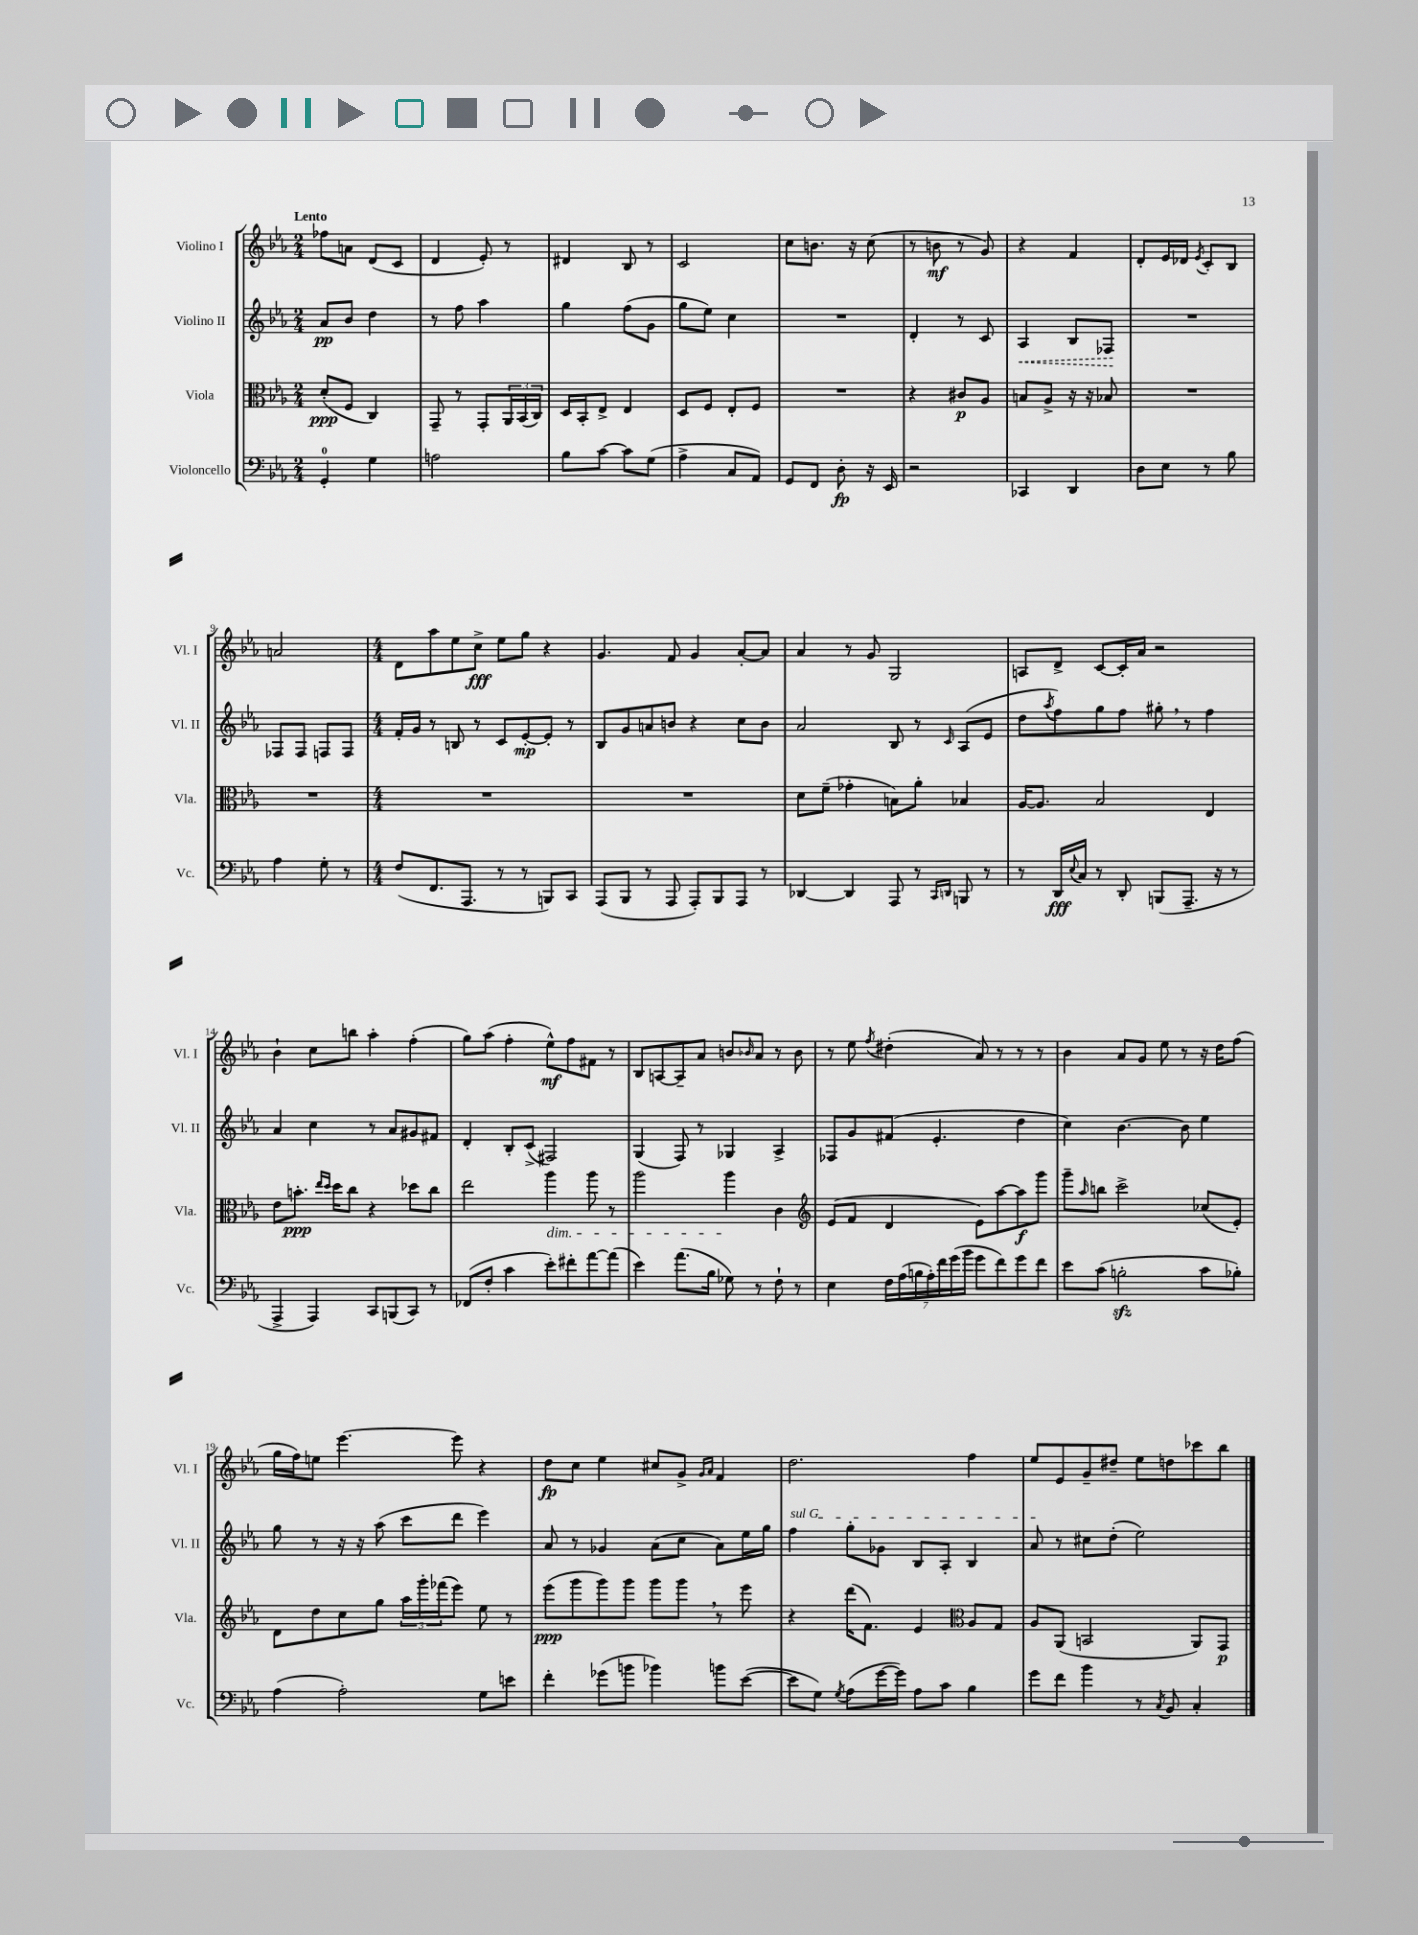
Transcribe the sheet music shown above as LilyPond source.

<<
\new StaffGroup <<
\new Staff = "s0" \with { instrumentName = "Violino I" shortInstrumentName = "Vl. I" } {
    \clef treble \key ees \major \numericTimeSignature \time 2/4 \tempo "Lento"
    fes''8 a'8 d'8( c'8 |
    d'4 ees'8-.) r8 |
    dis'4 bes8 r8 |
    c'2 |
    c''8 b'8. r16 c''8( |
    r8 b'8\mf r8 g'8) |
    r4 f'4 |
    d'8-. ees'16 des'16 \acciaccatura { ees'8 } c'8-. bes8 |
    a'2 |
    \numericTimeSignature \time 4/4 d'8 aes''8 ees''8 c''8->\fff ees''8 g''8 r4 |
    g'4. f'8 g'4 aes'8~-. aes'8 |
    aes'4 r8 g'8 g2 |
    a8 d'8-> c'8~ c'16-. aes'16 r2 |
    bes'4-! c''8 b''8 aes''4-. f''4-.( |
    g''8) aes''8( f''4-. ees''8-^\mf) f''8 fis'8 r8 |
    bes8 a8~ a8-- aes'8 b'8 \grace { bes'16 } aes'8 r8 bes'8 |
    r8 ees''8 \acciaccatura { f''8 } dis''4-.( aes'8) r8 r8 r8 |
    bes'4 aes'8 g'8 ees''8 r8 r16 d''16 f''8( |
    g''16 f''16) e''8 ees'''4.~ ees'''8 r4 |
    d''8\fp c''8 ees''4 cis''8 g'8-> \grace { g'16 aes'16 } f'4 |
    d''2. f''4 |
    ees''8 ees'8 g'8-- dis''8-- ees''8 d''8 ces'''8 bes''8 \bar "|." |
}
\new Staff = "s1" \with { instrumentName = "Violino II" shortInstrumentName = "Vl. II" } {
    \clef treble \key ees \major \numericTimeSignature \time 2/4
    aes'8\pp bes'8 d''4 |
    r8 f''8 aes''4 |
    g''4 f''8( g'8 |
    g''8 ees''8) c''4 |
    R2 |
    d'4-. r8 c'8 |
    \once \override Hairpin.style = #'dashed-line aes4\< bes8 fes8\! |
    R2 |
    fes8 fes8 f8 f8 |
    \numericTimeSignature \time 4/4 f'16-. g'16 r8 b8 r8 c'8 ees'8~-.\mp ees'8-. r8 |
    bes8 g'8 a'8 b'8 r4 c''8 b'8 |
    aes'2 bes8 r8 \grace { c'16 } aes8( ees'8 |
    d''8 \acciaccatura { aes''8 } f''8) g''8 f''8 gis''8-. \breathe r8 f''4 |
    aes'4 c''4 r8 aes'8 gis'8 fis'8 |
    d'4-. bes8-. c'8->( fis2) |
    g4( f8) r8 ges4 aes4-> |
    fes8 g'8 fis'8( ees'4.-. d''4 |
    c''4) bes'4.~ bes'8 ees''4 |
    g''8 r8 r16 r16 aes''8( c'''8 d'''8 ees'''4) |
    aes'8 r8 ges'4 aes'8( c''8 aes'8) ees''16 g''16 |
    \once \override TextSpanner.bound-details.left.text = \markup { \italic "sul G" } f''4\startTextSpan g''8-. ges'8 bes8 aes8-. bes4 |
    aes'8\stopTextSpan r8 cis''8 d''8-.( ees''2) \bar "|." |
}
\new Staff = "s2" \with { instrumentName = "Viola" shortInstrumentName = "Vla." } {
    \clef alto \key ees \major \numericTimeSignature \time 2/4
    d'8-.\ppp( f8 c4) |
    g,8-- r8 g,8-. \tuplet 3/2 { aes,16 bes,16( c16) } |
    d16 bes,16-. ees8-> ees4 |
    d8 f8 ees8-. f8 |
    R2 |
    r4 cis'8\p aes8 |
    b8 aes8-> r16 r16 bes8 |
    R2 |
    R2 |
    \numericTimeSignature \time 4/4 R1 |
    R1 |
    d'8 f'8--( ges'4-. b8) aes'8-. bes4 |
    aes16~ aes8. bes2 ees4 |
    ees'8 b'8.-.\ppp \grace { ees''16 d''16 } d''16 c''8 r4 des''8 c''8 |
    ees''2 aes''4\dim aes''8 r8 |
    aes''2 aes''4\! c'4 |
    \clef treble ees'8( f'8 d'4 ees'8) aes''8~ aes''8\f g'''8 |
    g'''8-- \grace { aes''16 } b''8 c'''2-> ces''8( ees'8-.) |
    d'8 d''8 c''8 g''8 \tuplet 3/2 { aes''16 g'''16-. fes'''16( } ees'''8) ees''8 r8 |
    ees'''8\ppp( g'''8 g'''8) g'''8 g'''8 g'''8 \breathe r8 ees'''8 |
    r4 d'''16( f'8.) ees'4 \clef alto aes8 g8 |
    aes8 aes,8( b,2 aes,8) g,8\p \bar "|." |
}
\new Staff = "s3" \with { instrumentName = "Violoncello" shortInstrumentName = "Vc." } {
    \clef bass \key ees \major \numericTimeSignature \time 2/4
    g,4-0-. g4 |
    a2 |
    bes8 c'8~ c'8 g8( |
    aes4-> c8 aes,8) |
    g,8 f,8 d8-.\fp r16 ees,16 |
    r2 |
    ces,4 d,4 |
    d8 ees8 r8 bes8 |
    aes4 g8-. r8 |
    \numericTimeSignature \time 4/4 f8( f,8. aes,,8. r8 r8 b,,8) c,8 |
    aes,,8( bes,,8 r8 aes,,8 aes,,8-.) bes,,8 aes,,8 r8 |
    des,4~ des,4 aes,,8 r8 \grace { c,16 d,16 } b,,8 r8 |
    r8 d,16\fff \appoggiatura { ees8 } c16 r8 d,8-. b,,8( aes,,8.-- r16 r8 |
    aes,,4-> aes,,4) c,8 b,,8( c,8) r8 |
    fes,8( f8-. c'4 ees'8-.) fis'8-. aes'8~ aes'8( |
    ees'4) aes'8.( bes16 ges8) r8 f8-! r8 |
    ees4 \tuplet 7/4 { f16 aes16( b16 aes16-.) f'16 g'16( bes'16 } g'8 f'8) g'8 f'8 |
    ees'8 c'8( b2-.\sfz c'8 bes8-.) |
    aes4( aes2-.) g8 e'8 |
    f'4-. ges'8( b'8 bes'4) b'8 ees'8~( |
    ees'8 g8) \acciaccatura { g8 } aes8( g'16~ g'16) aes8 c'8 bes4 |
    g'8 f'8 bes'4 r8 \acciaccatura { c8 } bes,8 c4-. \bar "|." |
}
>>
>>
